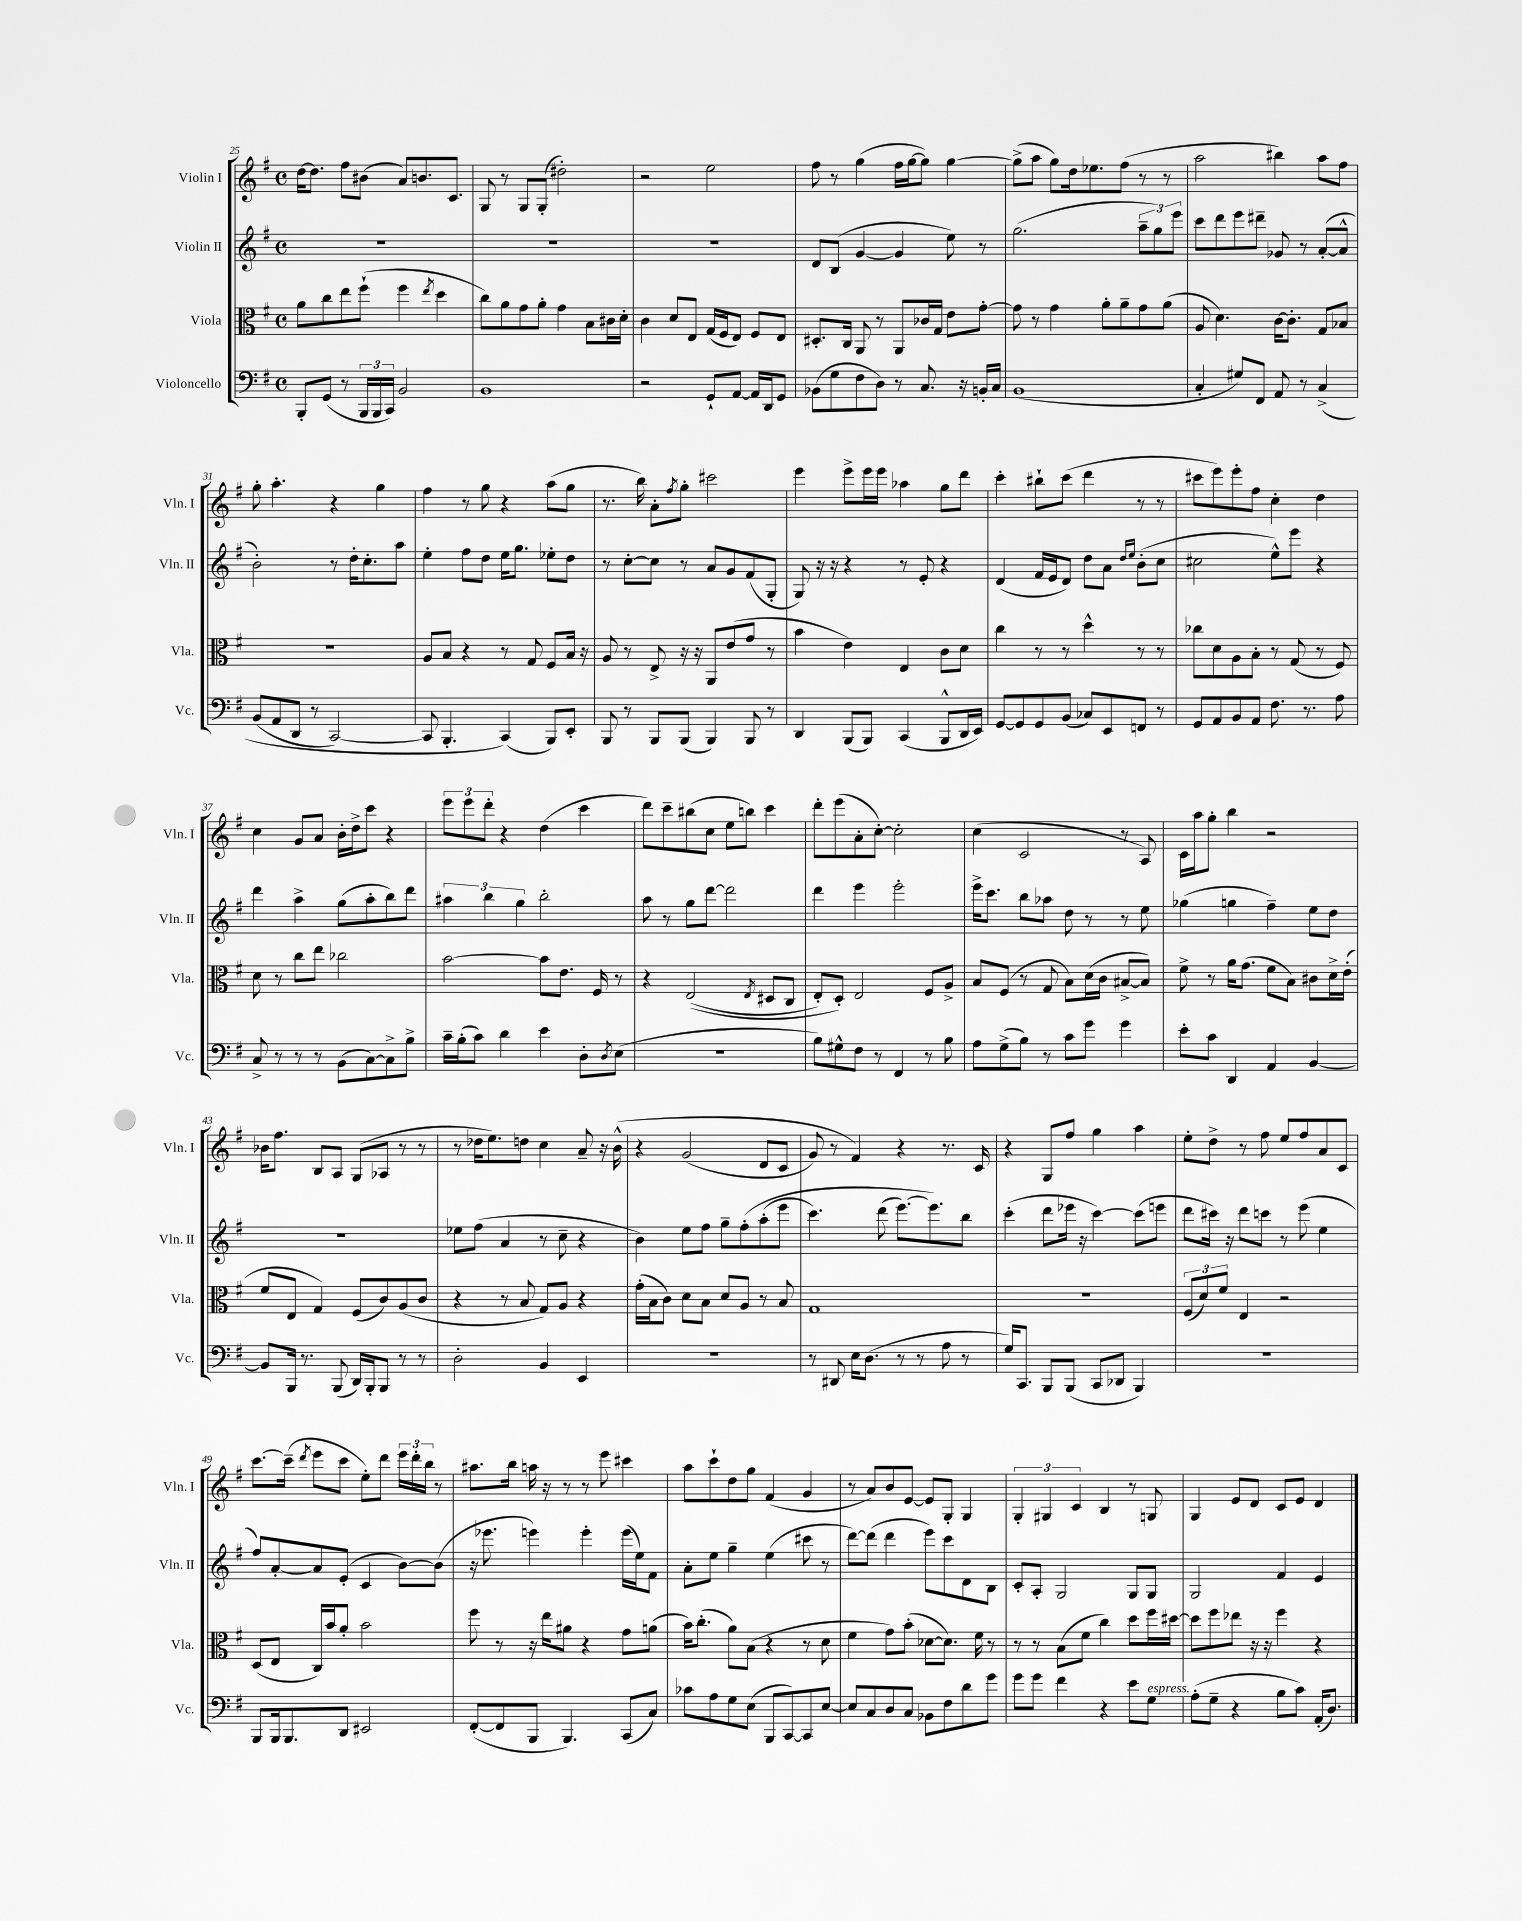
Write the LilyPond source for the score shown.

<<
\new StaffGroup <<
\new Staff = "s0" \with { instrumentName = "Violin I" shortInstrumentName = "Vln. I" } {
    \clef treble \key g \major \defaultTimeSignature \time 4/4
    d''16~ d''8. fis''8 bis'8( a'8) b'8. c'8. |
    g8 r8 g8 g8-.( dis''2-.) |
    r2 e''2 |
    fis''8 r8 g''4( fis''16 g''16~ g''8) g''4~ |
    g''8->( a''8 g''8) d''16 ees''8. fis''8( r8 r8 |
    a''2 bis''4) a''8 fis''8 |
    g''8-. a''4.-. r4 g''4 |
    fis''4 r8 g''8 r4 a''8( g''8 |
    r8. b''16) a'8-. \acciaccatura { fis''8 } g''8-. cis'''2 |
    e'''4 e'''8-> e'''16 e'''16 aes''4 g''8 d'''8 |
    c'''4-. bis''8-! c'''8( d'''4 r8 r8 |
    cis'''8 e'''8) e'''8-. fis''8 c''4-. d''4 |
    c''4 g'8 a'8 b'16-. d''16-> c'''8 r4 |
    \tuplet 3/2 { e'''8 e'''8 d'''8-. } r4 d''4( c'''4 |
    d'''8) c'''8-- bis''8( c''8 e''8 b''8) c'''4 |
    d'''8-. e'''8( a'8-. c''8~-.) c''2-. |
    c''4( c'2 r8 a8) |
    c'16 a''16 g''8-. b''4 r2 |
    bes'16 fis''8. b8 a8 g8( aes8 r8 r8 |
    r8 des''16 e''8.) d''8 c''4 a'8-- r16 b'16-^\( |
    r4 g'2( d'8 c'8 |
    g'8) r8 fis'4\) r4 r8. c'16 |
    r4 g8 fis''8 g''4 a''4 |
    e''8-. d''8-> r8 fis''8 e''8 fis''8 a'8 c'8 |
    c'''8.~ c'''16--( \acciaccatura { d'''8 } e'''8 c'''8 e''8-.) d'''8 \tuplet 3/2 { e'''16 d'''16-. b''16 } r8 |
    ais''8. b''16 a''16 r16 r8 r8 e'''8 cis'''4 |
    a''8 c'''8-! d''8 g''8 fis'4( g'4 |
    r8 a'8) b'8 e'8~ e'8 g8-. g4 |
    \tuplet 3/2 { g4-. gis4 c'4 } b4 r8 g8 |
    g4 e'8 d'8 c'8 e'8 d'4 \bar "|." |
}
\new Staff = "s1" \with { instrumentName = "Violin II" shortInstrumentName = "Vln. II" } {
    \clef treble \key g \major \defaultTimeSignature \time 4/4
    R1 |
    R1 |
    R1 |
    d'8 b8( g'4~ g'4 e''8) r8 |
    g''2.( \tuplet 3/2 { a''8-- g''8) e'''8 } |
    c'''8 d'''8 e'''8 dis'''8-- ges'8 r8 a'8~-.( a'8-^ |
    b'2-.) r8 d''16-. c''8.-. a''8 |
    e''4-. fis''8 d''8 e''16 g''8. ees''8-. d''8 |
    r8 c''8~-. c''8 r8 a'8 g'8 fis'8( g8-. |
    g8) r16 r16 r4 r8 e'8-. r4 |
    d'4( fis'16 e'16 d'8) d''8 a'8 \grace { d''16 e''16 } b'8-.( c''8 |
    cis''2 e''8-^) e'''8 r4 |
    d'''4 a''4-> g''8( a''8-. b''8) d'''8 |
    \tuplet 3/2 { ais''4 b''4 g''4 } b''2-. |
    a''8 r8 g''8 d'''8~ d'''2 |
    d'''4 e'''4 e'''2-. |
    e'''16-> c'''8. b''8 aes''8 d''8 r8 r8 e''8 |
    ges''4( g''4 fis''4--) e''8 d''8 |
    R1 |
    ees''8 fis''8( a'4 r8 c''8-- r4 |
    b'4) e''8 fis''8 g''8-- fis''8-.\( a''8-.( e'''8 |
    c'''4.) d'''8( e'''8.~) e'''8.\) b''8 |
    c'''4-.( d'''8 ees'''16 r16 c'''4~) c'''8( e'''8 |
    d'''8 cis'''16) r16 d'''8 c'''8 r8 e'''8( e''4 |
    fis''8) a'8~-. a'8 e'8-.( c'4 b'8~) b'8( |
    r16 ees'''8. e'''4) e'''4-. e'''16( e''16) fis'8 |
    a'8-. e''8 g''4-- e''4( cis'''8 r8 |
    d'''8~) d'''8( d'''4 e'''8) c'''8 d'8 b8 |
    c'8-. a8-. g2 g8 g8 |
    g2 fis'4 e'4 \bar "|." |
}
\new Staff = "s2" \with { instrumentName = "Viola" shortInstrumentName = "Vla." } {
    \clef alto \key g \major \defaultTimeSignature \time 4/4
    a'8 c''8 e''8 fis''8-!( fis''4 \acciaccatura { e''8 } d''4 |
    c''8) a'8 g'8 a'8-. g'4 b8 cis'16 d'16-. |
    c'4 d'8 e8 g16( fis16 e8) fis8 e8 |
    dis8.-. c16 a,8 r8 a,8 ces'16 g16 e'8 g'8~-. |
    g'8 r8 g'4 a'8-. a'8-- g'8 a'8( |
    a8 d'4.) c'16~ c'8.-. g8 bes8 |
    r1 |
    a8 b8 r4 r8 g8 fis8 b16 r16 |
    a8 r8 e8-> r16 r16 a,8 e'8( g'8 r8 |
    b'4 e'4) e4 c'8 d'8 |
    c''4 r8 r8 d''4-^ r8 r8 |
    ces''8 d'8 a8 b8-. r8 g8( r8 fis8) |
    d'8 r8 c''8 e''8 ces''2 |
    b'2~ b'8 e'8. fis16 r8 |
    r4 e2(\( \acciaccatura { e8 } dis8 c8 |
    e8-.) d8-.\) e2 fis8 a8-> |
    b8 fis8( r8 g8 b8) d'16( c'16 bis8~-> bis8) |
    fis'8-> r8 a'16 g'8.( fis'8 b8) cis'8 d'16-> e'16-.( |
    fis'8 e8 g4) fis8( c'8) a8( c'8 |
    r4 r8 b8 g8) a8 r4 |
    g'16-.( b16 c'8) d'8 b8 d'8 a8 r8 b8 |
    g1 |
    r1 |
    \tuplet 3/2 { fis8( d'8) fis'8 } e4 r2 |
    d8( e8 c16) b'16 a'8-. b'2 |
    fis''8 r8 r16 e''16 ais'8 r4 g'8 a'8( |
    b'16) c''8.-.( a'8) b8( r4 r8 d'8 |
    fis'4 g'8) b'8-.( des'8~ des'8.) fis'16 r8 |
    r8 r8 b8( fis'8 c''4) d''8 fis''16 dis''16~ |
    dis''8 fis''8 ees''8 r16 r16 fis''4 r4 \bar "|." |
}
\new Staff = "s3" \with { instrumentName = "Violoncello" shortInstrumentName = "Vc." } {
    \clef bass \key g \major \defaultTimeSignature \time 4/4
    b,,8-. g,8( r8 \tuplet 3/2 { b,,16 b,,16 c,16) } b,2 |
    b,1 |
    r2 g,8-! a,8~ a,16 d,16 g,8 |
    bes,8( g8 fis8 d8) r8 c8. r16 b,16-. c16 |
    b,1( |
    c4-. gis8) fis,8 a,8 r8 c4->\( |
    b,8( a,8 d,8 r8 c,2~) |
    c,8 b,,4.-. c,4(\) b,,8) e,8-. |
    b,,8 r8 b,,8 b,,8( b,,4) b,,8 r8 |
    d,4 b,,8( b,,8) c,4( b,,8-^ d,16 e,16) |
    g,8~ g,8 g,8 b,8( ces8) e,8 f,8 r8 |
    g,8 a,8 b,8 a,8 fis8. r8. a8 |
    c8-> r8 r8 r8 b,8( c8~) c8-> b8-> |
    c'16-- b16-.( c'8) d'4 e'4 d8-. \acciaccatura { d8 } e8( |
    R1 |
    b8) gis8-^ fis8 r8 fis,4 r8 b8 |
    a8 g8->( b8) r8 c'8 g'8 g'4 |
    e'8-. c'8 d,4 a,4 b,4~ |
    b,8 b,,16 r8. b,,8( d,16) b,,16-. b,,8 r8 r8 |
    d2-. b,4 e,4 |
    R1 |
    r8 dis,8 e16 d8.( r8 r8 a8 r8 |
    g16) c,8. b,,8 b,,8( c,8 des,8 b,,4) |
    r1 |
    b,,8 b,,16 b,,8. d,8 eis,2 |
    fis,8~-.( fis,8 b,,8 b,,4.) c,8( c8) |
    ces'8 a8 g8 e8( b,,8 c,8~) c,8 e8~ |
    e8 c8 d8 c8 bes,8 fis8 d'8 g'8 |
    g'8 g'8 fis'4 r4 e'8 g8^\markup { \italic "espress." } |
    a8-.( g8-- r4 b8 c'8) a,16-.( d8.) \bar "|." |
}
>>
>>
\layout { \context { \Score currentBarNumber = #25 } }
